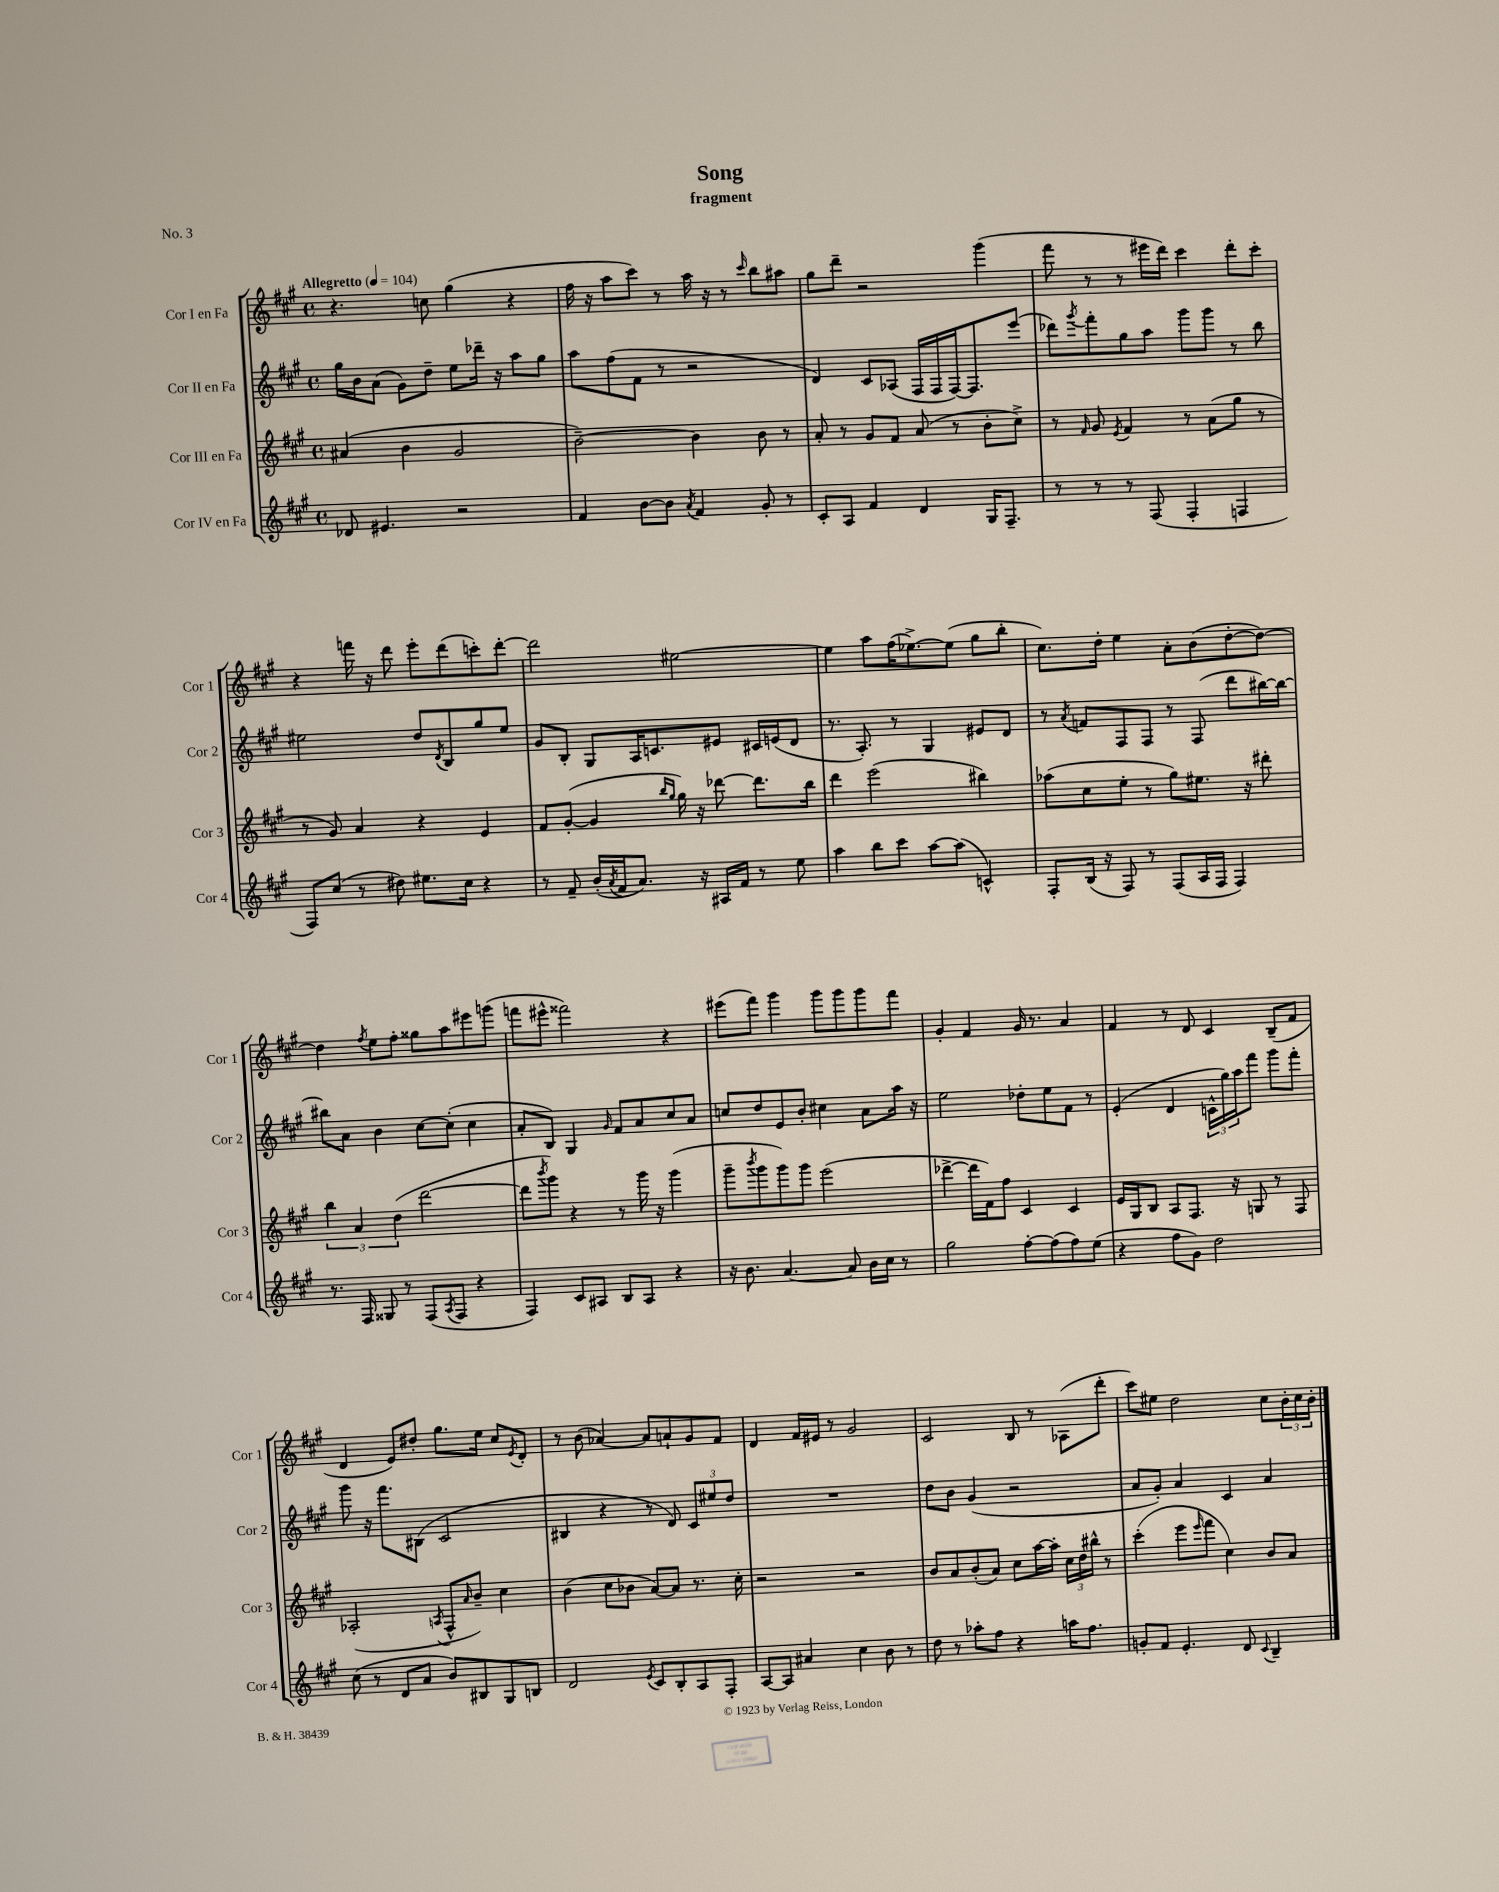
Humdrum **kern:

**kern	**kern	**kern	**kern
*part4	*part3	*part2	*part1
*staff4	*staff3	*staff2	*staff1
*I"Cor IV en Fa	*I"Cor III en Fa	*I"Cor II en Fa	*I"Cor I en Fa
*I'Cor 4	*I'Cor 3	*I'Cor 2	*I'Cor 1
*clefG2	*clefG2	*clefG2	*clefG2
*k[f#c#g#]	*k[f#c#g#]	*k[f#c#g#]	*k[f#c#g#]
*M4/4	*M4/4	*M4/4	*M4/4
*met(c)	*met(c)	*met(c)	*met(c)
*MM104	*MM104	*MM104	*MM104
=1	=1	=1	=1
!	!	!	!LO:TX:a:B:t=Allegretto
8d-X/	(4a#X/	16gg#\LL	4.r
.	.	16b\J	.
4.e#X/	.	(8a\J	.
.	4b\	8g#\L)	.
.	.	8dd~\J	8ccn\
2r	2g#/	8ee\L	(4gg#\
.	.	16ddd-X~\Jk	.
.	.	16r	.
.	.	8aa\L	4r
.	.	8gg#\J	.
=2	=2	=2	=2
4f#/	[2b~\)	8aa\L	16ff#\
.	.	.	16r
.	.	(8ff#\	8aa\L
[8b\L	.	8f#\J	8ccc#\J)
8b\J]	.	8r	8r
8qa/	.	.	.
4f#/	4b\]	2r	16aa\
.	.	.	16r
.	.	.	8r
.	.	.	16qqccc#/
8g#'/	8b\	.	8bb\L
8r	8r	.	8aa#X\J
=3	=3	=3	=3
8c#'/L	8a'/	4d/)	8gg#\L
8A/J	8r	.	8ddd~\J
4f#/	8g#/L	8c#/L	2r
.	8f#/J	(8A-X/J	.
4d/	(8a/	16F#/LL	.
.	.	16F#/	.
.	8r	[16F#/J)	.
.	.	8.F#/]	.
16G#/KL	8b'\L	.	(4ggg#\
8.F#~/J	.	.	.
.	8cc#^\J)	(8eee/J	.
=4	=4	=4	=4
8r	8r	8ddd-X\L)	8fff#\
.	16qqf#/	8qggg#/	.
8r	8g#/	8fff#'\	8r
.	8qe/	.	.
8r	4f#/	8gg#\	8r
(8F#/	.	8aa\J	16eee#X\LL
.	.	.	16ddd\JJ)
4F#'/	8r	8ggg#\L	4ccc#\
.	(8a\L	8ggg#\J	.
4Fn/	8gg#\J	8r	8ddd'\L
.	8r	8bb\	8ccc#'\J
!!LO:LB:g=z
=5	=5	=5	=5
8F#/L)	8r	2ee#X\	4r
(8cc#/J	8g#/)	.	.
8r	4a/	.	16fffn\
.	.	.	16r
8dd#X\)	.	.	8ddd\
8.ee#X\L	4r	8dd/L	8eee'\L
.	.	8qd/	.
.	.	8B/	(8ddd\
16cc#\Jk	.	.	.
4r	4e/	8gg#/	8cccn'\)
.	.	8ee#/J	[8ddd'\J
=6	=6	=6	=6
8r	8f#/L	8g#/L	2ddd\]
8f#~/	([8g#'/J	8B'/J	.
(16b'/LL	4g#/]	8G#/L	.
8qa/	.	.	.
16f#/J	.	.	.
8.a/J)	.	16A/K	.
.	.	8.cn/	.
.	16qqbb/LL	.	.
.	16qqgg#/JJ	.	.
.	16gg#\)	.	[2ee#X\
16r	16r	.	.
16A#X/LL	[8ddd-X\	8e#X/J	.
16f#/JJ	.	.	.
8r	8.ddd-\L]	16c#X/LL	.
.	.	(16en/J	.
8ee\	.	8d/J	.
.	16bb\Jk	.	.
=7	=7	=7	=7
4aa\	4ddd\	8.r	4ee#\]
.	.	8.A'/)	.
8bb\L	(2eee\	.	8aa\L
8ccc#\J	.	8r	(16ff#\K
.	.	.	[8.ee-X^\)
[8aa\L	.	4G#/	.
(8aa\J]	.	.	(8ee-\J]
4cn^^/)	4bb#X\)	8e#X/L	8gg#\L
.	.	8d/J	8bb'\J
=8	=8	=8	=8
8F#'/L	(8aa-X\L	8r	8.cc#\L)
.	.	8qa/	.
(16B/Jk	8cc#\	8fn/L	.
16r	.	.	16dd'\Jk
8F#/)	8ee'\J	8F#/	4ee\
8r	8r	8F#/J	.
(8F#/L	8gg#\L)	8r	8a'\L
16A/L	8.ee#X\J	(8F#/	(8b\
16F#/JJ	.	.	.
4F#/)	.	8ddd\L	[8dd'\
.	16r	.	.
.	8ddd#X'\	[16bb#X\L)	8dd\J_)
.	.	16bb#\JJ_	.
!!LO:LB:g=z
=9	=9	=9	=9
8.r	6bb\	8bb#X\L]	4dd\]
.	.	8a\J	.
.	6a/	.	.
16F#/	.	.	.
.	.	.	8qff#/
8G##X/	.	4b\	8ee\L
.	(6dd\	.	.
8r	.	.	8ff#'\J
(8F#/L	[2ddd\	[8cc#\L	8gg##X\L
8qA/	.	.	.
8F#/J	.	(8cc#'\J]	8aa\
4r	.	4cc#\	8eee#X\
.	.	.	(8gggn\J
=10	=10	=10	=10
4F#/)	8ddd\L]	8a'/L	8fffn\L
.	8qbbb/	.	.
.	8ggg#\J)	8B/J)	8eee#X^^\J
8c#/L	4r	4G#/	2fff##X\)
8A#X/J	.	.	.
.	.	16qqg#/	.
8B/L	8r	8f#/L	.
8A#/J	16ggg#\	8a/	.
.	16r	.	.
4r	(4ggg#\	8cc#/	4r
.	.	8a/J	.
=11	=11	=11	=11
16r	8ggg#~\L	8ccn/L	(8eee#X\L
8.b\	.	.	.
.	8qbbb/	.	.
.	8ggg#\	8dd/	8fff#\J)
[4.a/	8ggg#\)	8e/	4ggg#\
.	8ggg#\J	8b'/J	.
.	(2eee\	4cc#X\	8ggg#\L
8a/]	.	.	8ggg#\
16b\LL	.	8a\L	8ggg#\
16cc#\JJ	.	.	.
8r	.	16aa\Jk	8fff#\J
.	.	16r	.
=12	=12	=12	=12
2gg#\	[4ddd-X^\	2ee\	4g#'/
.	16ddd-\LL]	.	4f#/
.	16f#\J)	.	.
.	8ff#\J	.	.
[8ff#'\L	4c#/	8dd-X'\L	16g#/
.	.	.	8.r
(8ff#\]	.	8ee\	.
8ff#\)	4c#/	8f#\J	4a/
(8ee\J	.	8r	.
=13	=13	=13	=13
4r	16e/LL	(4e'/	4f#/
.	16G#/J	.	.
.	8B/J	.	.
8ff#\L	8A/L	4d/	8r
8g#\J)	8.F#/J	.	8d/
2dd\	.	24cn^^\LL	4c#/
.	.	24gg#\)	.
.	16r	.	.
.	.	24aa\J	.
.	8Gn/	8fff#\J	.
.	8r	8ggg#\L	(8B~/L
.	8F#/	8fff#'\J	8f#/J
!!LO:LB:g=z
=14	=14	=14	=14
(8cc#\	(2A-X'/	8ggg#\	4d/
8r	.	16r	.
.	.	8.fff#\L	.
8d/L	.	.	8e/L)
8a/J	.	(8B#X\J	8dd#X'/J
.	8qAn/	.	.
8b/L)	8F#^^/L	2c#/	8.gg#\L
.	16qqa/	.	.
8B#X/	8b~/J)	.	.
.	.	.	16ee\Jk
8G#/	4cc#\	.	8cc#/L
.	.	.	8qe/
8Bn/J	.	.	8d'/J
=15	=15	=15	=15
2d/	(4b\	4B#X/	8r
.	.	.	(8b\
.	8cc#\L	4r	[4a-X/)
.	8b-X\J	.	.
8qe/	.	.	.
8c#/L	[8a/L)	8r	8a-/L]
8B'/	8a/J]	8d/)	8an`/
8A/	8.r	12c#/L	8g#/
.	.	12ee#X/	.
8F#'/J	.	.	8f#/J
.	.	12dd/J	.
.	16cc#'\	.	.
=16	=16	=16	=16
[8A/L	2r	1r	4d/
8A/J]	.	.	.
4a#X/	.	.	16f#/LL
.	.	.	16e#X/JJ
.	.	.	8r
4cc#\	2r	.	2g#/
8b\	.	.	.
8r	.	.	.
=17	=17	=17	=17
8dd\	8b/L	8dd\L	2c#/
8r	8a/	8b\J	.
8aa-X'\L	(8b'/	(4g#/	.
8ff#\J	8a/J)	.	.
4r	8cc#\L	2r	8B/
.	[16aa\L	.	8r
.	16aa'\JJ]	.	.
16aan\KL	24cc#\LL	.	(8A-X\L
.	24dd\	.	.
8.ff#\J	.	.	.
.	24bb#X^^\JJ	.	.
.	8r	.	8ddd'\J
=18	=18	=18	=18
8gn'/L	(4ccc#'\	8a/L	8ccc#\L)
8f#/J	.	8g#'/J)	8ee#X\J
4.e'/	8eee\L	4a/	2dd\
.	16qqeee/	.	.
.	8fff#\J	.	.
.	4cc#\)	4c#/	.
8d/	.	.	.
8qqc#/	.	.	.
4B~/	8b/L	4a/	8cc#\L
.	8a/J	.	24b'\L
.	.	.	24cc#\
.	.	.	24b'\JJ
==	==	==	==
*-	*-	*-	*-
